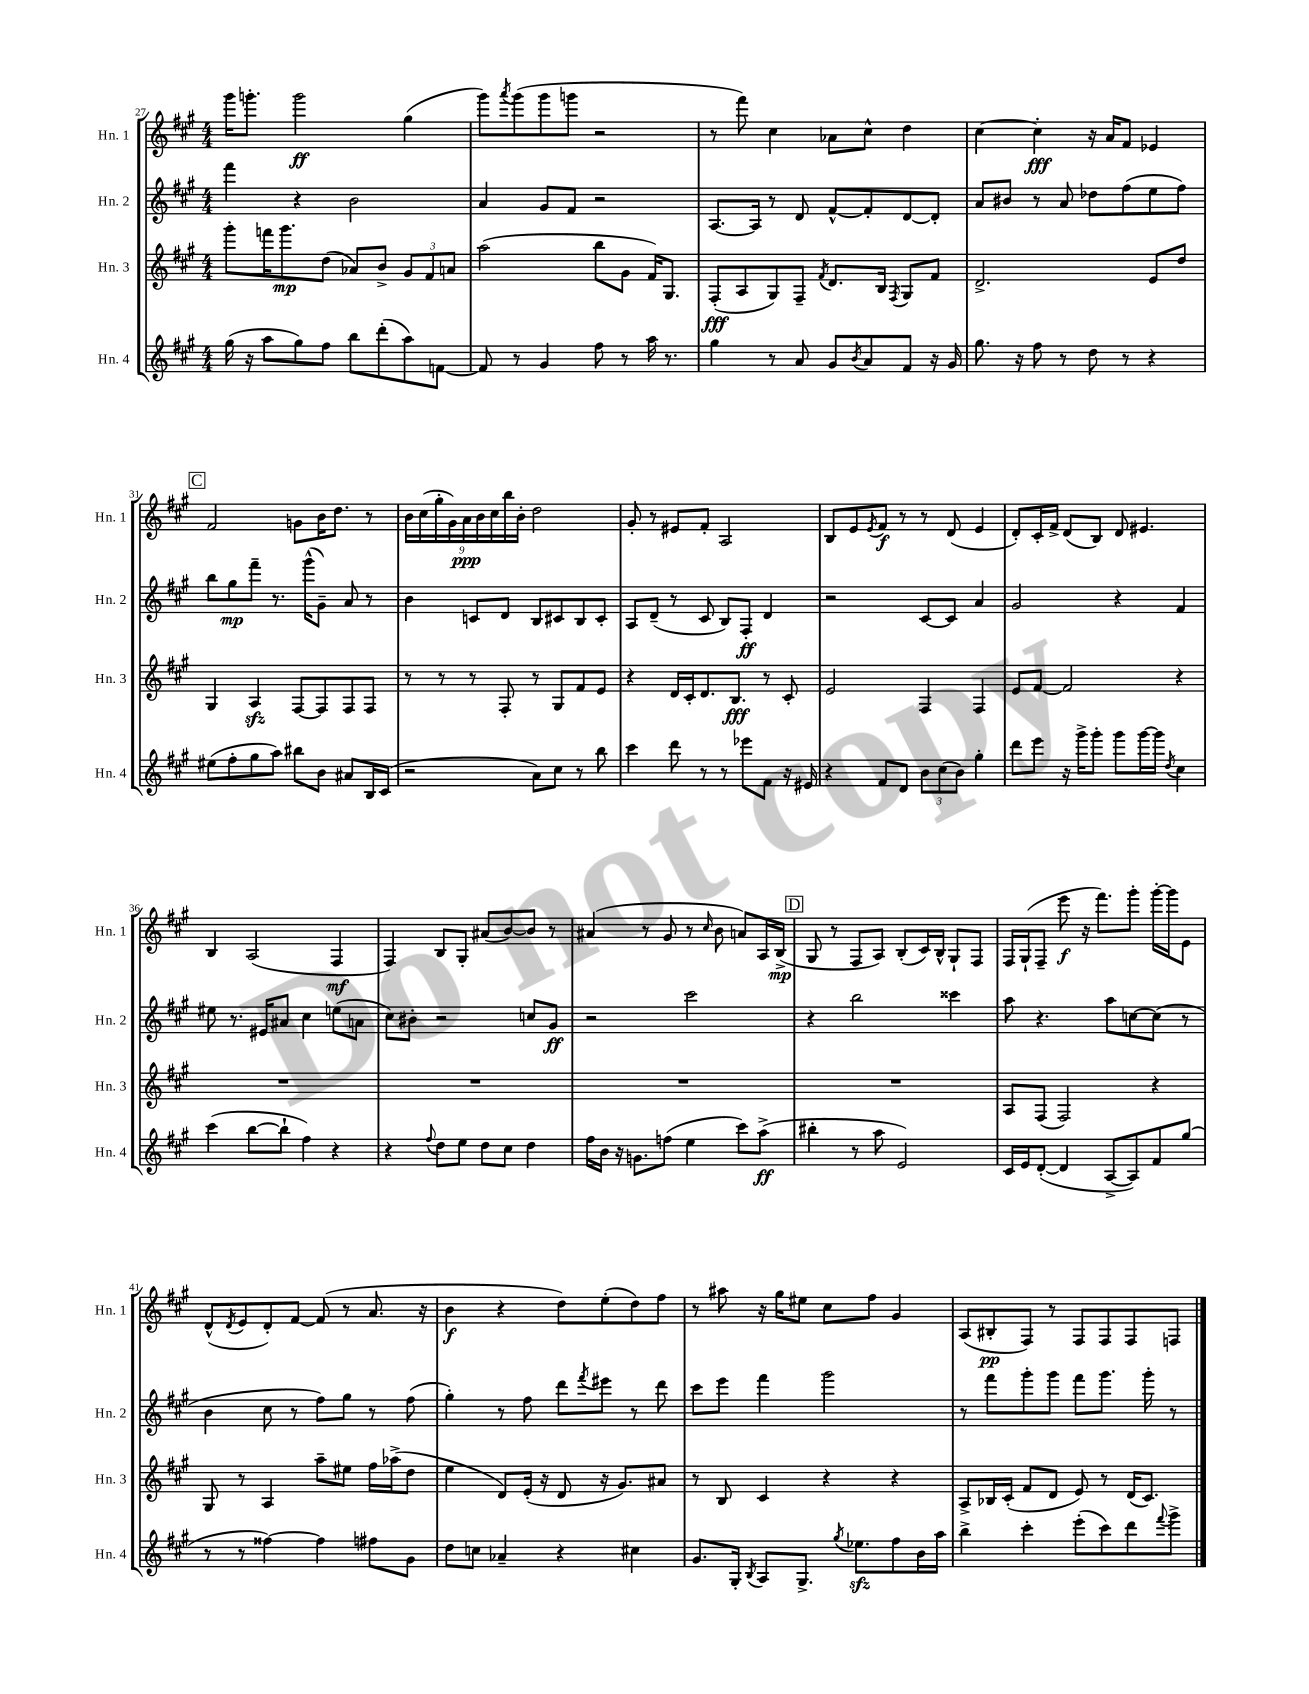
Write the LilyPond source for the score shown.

<<
\new StaffGroup <<
\new Staff = "s0" \with { instrumentName = "Hn. 1" shortInstrumentName = "Hn. 1" } {
    \clef treble \key a \major \numericTimeSignature \time 4/4
    gis'''16 g'''8.-. g'''2\ff gis''4( |
    gis'''8) \acciaccatura { a'''8 } gis'''8( gis'''8 g'''8 r2 |
    r8 fis'''8) cis''4 aes'8 cis''8-^ d''4 |
    cis''4~ cis''4-.\fff r16 a'16 fis'8 ees'4 |
    \mark \markup { \box "C" } fis'2 g'8 b'16 d''8. r8 |
    \tuplet 9/8 { b'16 cis''16( gis''16-. gis'16) a'16\ppp b'16 cis''16 b''16 b'16-. } d''2 |
    gis'8-. r8 eis'8 fis'8-. a2 |
    b8 e'8 \acciaccatura { e'8 } fis'8\f r8 r8 d'8( e'4 |
    d'8-.) cis'16-. fis'16-> d'8( b8) d'8 eis'4. |
    b4 a2( fis4\mf |
    fis4) b8 gis8-. ais'8( b'8~) b'8 r8 |
    ais'4( r8 gis'8 r8 \grace { cis''16 } b'8 a'8) a16 b16->\mp( |
    \mark \markup { \box "D" } gis8 r8 fis8 a8) b8-.( cis'16) b16-^ gis8-! fis8 |
    fis16 gis16-!( fis8-- e'''8\f r16 fis'''8.) gis'''8-. gis'''16~-. gis'''16 e'8 |
    d'8-^( \acciaccatura { d'8 } e'8 d'8-.) fis'8~ fis'8( r8 a'8. r16 |
    b'4\f r4 d''8) e''8-.( d''8) fis''8 |
    r8 ais''8 r16 gis''16 eis''8 cis''8 fis''8 gis'4 |
    a8( bis8-.\pp fis8) r8 fis8 fis8 fis8 f8 \bar "|." |
}
\new Staff = "s1" \with { instrumentName = "Hn. 2" shortInstrumentName = "Hn. 2" } {
    \clef treble \key a \major \numericTimeSignature \time 4/4
    fis'''4 r4 b'2 |
    a'4 gis'8 fis'8 r2 |
    a8.~ a16 r8 d'8 fis'8~-^ fis'8-. d'8~ d'8-. |
    a'8 bis'8 r8 a'8 des''8 fis''8( e''8 fis''8) |
    \mark \markup { \box "C" } b''8 gis''8\mp fis'''8-- r8. gis'''16-^( gis'8--) a'8 r8 |
    b'4 c'8 d'8 b8 cis'8 b8 cis'8-. |
    a8 d'8--( r8 cis'8 b8) fis8-.\ff d'4 |
    r2 cis'8~ cis'8 a'4 |
    gis'2 r4 fis'4 |
    eis''8 r8. eis'16 ais'8 cis''4 e''8( a'8 |
    cis''8) bis'8-. r2 c''8 gis'8\ff |
    r2 cis'''2 |
    \mark \markup { \box "D" } r4 b''2 cisis'''4 |
    a''8 r4. a''8 c''8~ c''8( r8 |
    b'4 cis''8 r8 fis''8) gis''8 r8 fis''8( |
    gis''4-.) r8 fis''8 d'''8 \acciaccatura { fis'''8 } eis'''8 r8 d'''8 |
    cis'''8 e'''8 fis'''4 gis'''2 |
    r8 fis'''8 gis'''8-. gis'''8 fis'''8 gis'''8. gis'''16-. r8 \bar "|." |
}
\new Staff = "s2" \with { instrumentName = "Hn. 3" shortInstrumentName = "Hn. 3" } {
    \clef treble \key a \major \numericTimeSignature \time 4/4
    gis'''8-. f'''16 gis'''8.\mp d''8( aes'8) b'8-> \tuplet 3/2 { gis'8 fis'8 a'8 } |
    a''2( b''8 gis'8 fis'16) gis8. |
    fis8-.\fff( a8 gis8) fis8-- \acciaccatura { fis'8 } d'8. b16 \acciaccatura { fis8 } gis8 fis'8 |
    d'2.-> e'8 d''8 |
    \mark \markup { \box "C" } gis4 a4\sfz fis8~ fis8 fis8 fis8 |
    r8 r8 r8 fis8-. r8 gis8 fis'8 e'8 |
    r4 d'16 cis'16-. d'8. b8.\fff r8 cis'8-. |
    e'2 fis4 fis4 |
    e'8 fis'8~ fis'2 r4 |
    R1 |
    R1 |
    R1 |
    \mark \markup { \box "D" } R1 |
    a8 fis8( fis2) r4 |
    gis8 r8 a4 a''8-- eis''8 fis''16 aes''16->( d''8 |
    e''4 d'8) e'16-.( r16 d'8 r16 gis'8.) ais'8 |
    r8 b8 cis'4 r4 r4 |
    a8-> bes16 cis'16-.( fis'8 d'8 e'8) r8 d'16( cis'8.) \bar "|." |
}
\new Staff = "s3" \with { instrumentName = "Hn. 4" shortInstrumentName = "Hn. 4" } {
    \clef treble \key a \major \numericTimeSignature \time 4/4
    gis''16( r16 a''8 gis''8) fis''8 b''8 d'''8-.( a''8) f'8~ |
    f'8 r8 gis'4 fis''8 r8 a''16 r8. |
    gis''4 r8 a'8 gis'8 \acciaccatura { b'8 } a'8 fis'8 r16 gis'16 |
    gis''8. r16 fis''8 r8 d''8 r8 r4 |
    \mark \markup { \box "C" } eis''8( fis''8-. gis''8 a''8) bis''8 b'8 ais'8 b16 cis'16( |
    r2 a'8) cis''8 r8 b''8 |
    cis'''4 d'''8 r8 r8 ees'''8 fis'8 r16 eis'16 |
    r4 fis'8 d'8 \tuplet 3/2 { b'8 cis''8( b'8) } gis''4-. |
    d'''8 e'''8 r16 gis'''16-> gis'''8-. gis'''8 gis'''16~ gis'''16 \acciaccatura { d''8 } cis''4 |
    cis'''4( b''8~ b''8-! fis''4) r4 |
    r4 \appoggiatura { fis''8 } d''8 e''8 d''8 cis''8 d''4 |
    fis''16 b'16 r16 g'8. f''8( e''4 cis'''8) a''8->\ff( |
    \mark \markup { \box "D" } bis''4-. r8 a''8 e'2) |
    cis'16 e'16 d'8~-.( d'4 a8~-> a8) fis'8 gis''8( |
    r8 r8 fisis''4~) fisis''4 fis''8 gis'8 |
    d''8 c''8 aes'4-- r4 cis''4 |
    gis'8. gis16-. \acciaccatura { b8 } a8 gis8.-> \acciaccatura { gis''8 } ees''8.\sfz fis''8 b'16 a''16 |
    b''4-> cis'''4-. e'''8-.( cis'''8) d'''8 \appoggiatura { fis'''8 } gis'''8-> \bar "|." |
}
>>
>>
\layout { \context { \Score currentBarNumber = #27 } }
